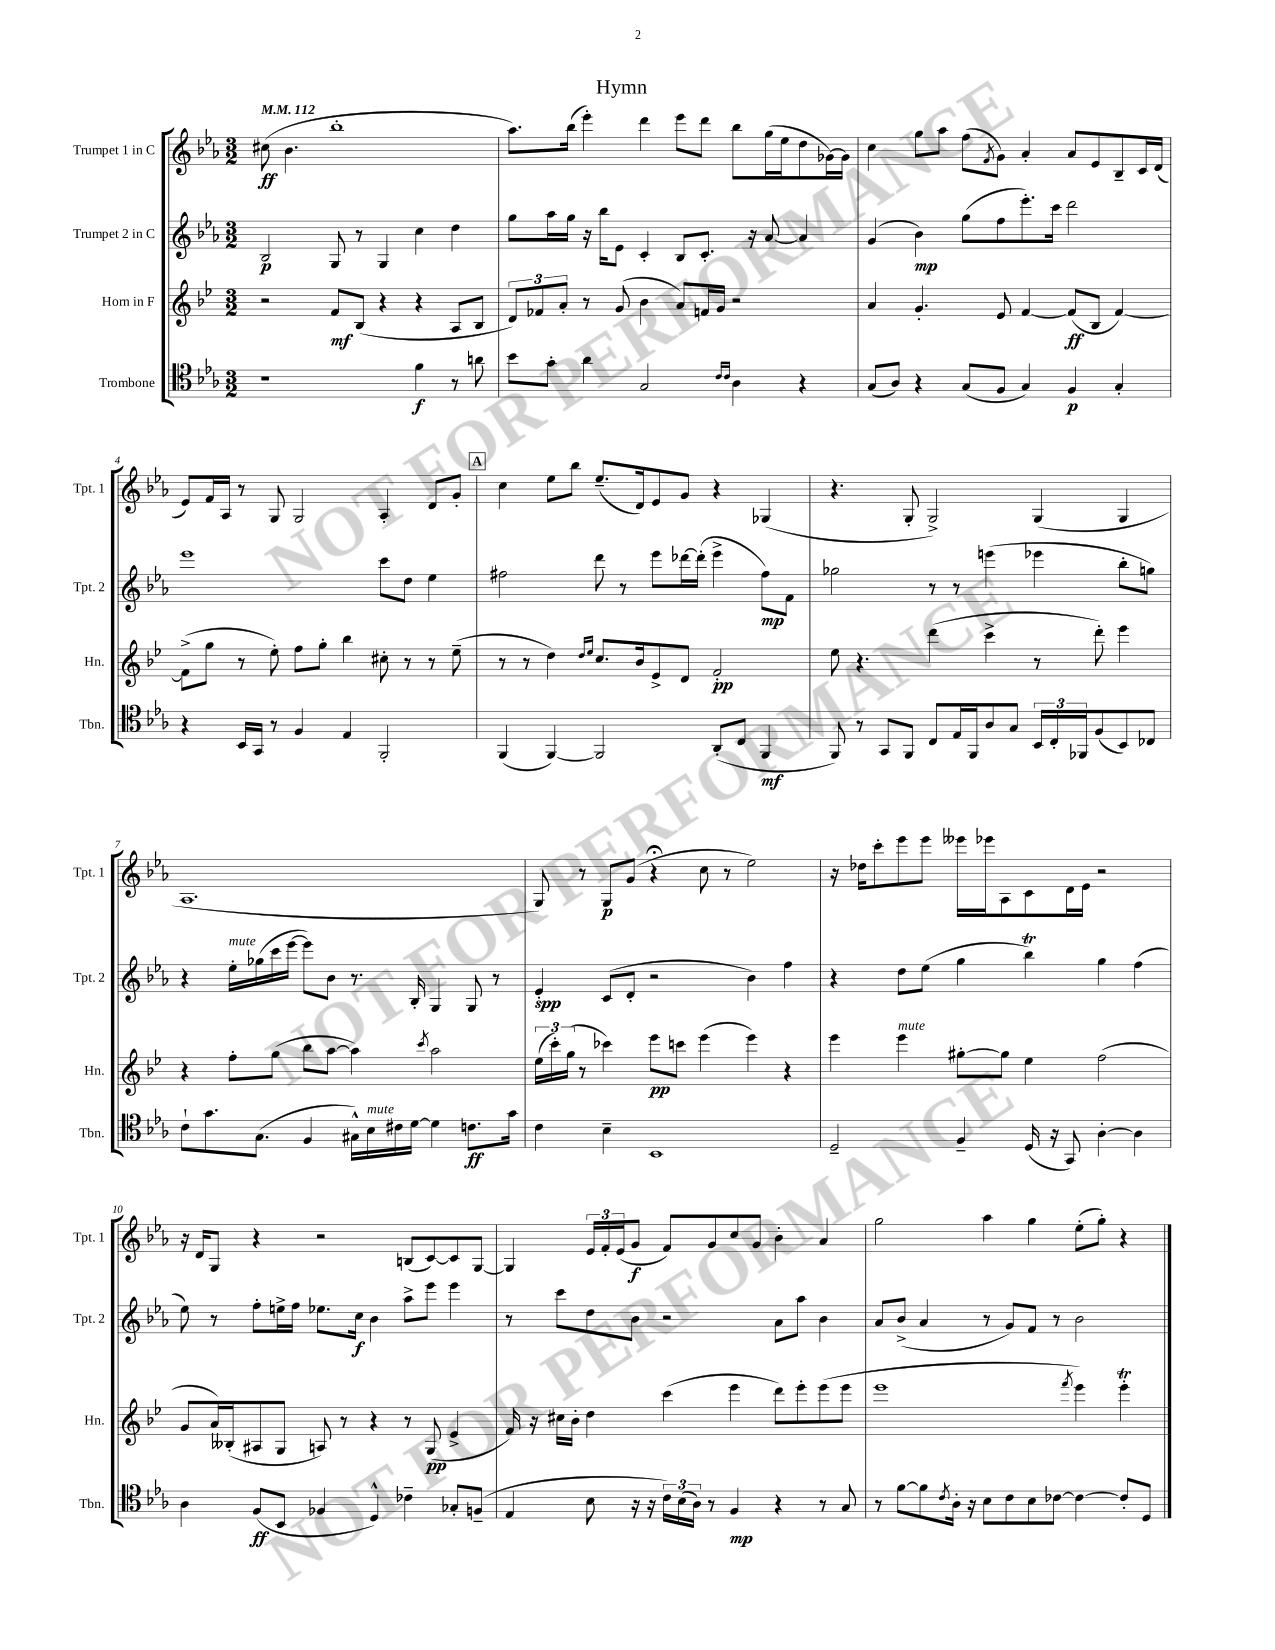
\header { title = "Hymn" }
<<
\new StaffGroup <<
\new Staff = "s0" \with { instrumentName = "Trumpet 1 in C" shortInstrumentName = "Tpt. 1" } {
    \clef treble \key ees \major \numericTimeSignature \time 3/2 \tempo 4 = 112
    cis''8\ff( bes'4. bes''1-. |
    aes''8.) bes''16( ees'''4-.) d'''4 ees'''8 d'''8 bes''8 g''16( ees''16 d''8 ges'16~) ges'16 |
    c''4 g''8 aes''8 f''8( \acciaccatura { f'8 } g'8) aes'4-. aes'8 ees'8 bes8-- c'16 d'16( |
    ees'8) f'16 aes16 r8 g8 g2 aes4-. d'8 g'8-. |
    \mark \markup { \box "A" } c''4 ees''8 bes''8 ees''8.--( d'16) ees'8 g'8 r4 ges4( |
    r4. g8-. g2->) g4( g4 |
    aes1. |
    g8) r8 g8\p g'8( r4\fermata c''8 r8 ees''2) |
    r16 des''16 c'''8-. ees'''8 ees'''8 eeses'''16 ees'''16 aes8 c'8 d'16 ees'16 r2 |
    r16 d'16 g8 r4 r2 b8( c'8~) c'8 g8~ |
    g4 \tuplet 3/2 { ees'16 f'16-. ees'16( } g'8\f f'8) g'8 c''8 g'8 bes'4-. aes'4 |
    g''2 aes''4 g''4 ees''8-.( g''8-.) r4 \bar "|." |
}
\new Staff = "s1" \with { instrumentName = "Trumpet 2 in C" shortInstrumentName = "Tpt. 2" } {
    \clef treble \key ees \major \numericTimeSignature \time 3/2
    bes2\p g8 r8 g4 c''4 d''4 |
    g''8 aes''16 g''16 r16 bes''16 ees'8 c'4-. bes8 c'8.-. r16 aes'8~ aes'4 |
    g'4( bes'4\mp) g''8( f''8 ees'''8.-.) c'''16 d'''2 |
    ees'''1 c'''8 d''8 ees''4 |
    \mark \markup { \box "A" } fis''2 d'''8 r8 ees'''8 des'''16~ des'''16-.( ees'''4-> fis''8\mp) f'8 |
    ges''2 r8 r8 e'''4( ees'''4 bes''8-. g''8) |
    r4 ees''16-.^\markup { \italic "mute" } ges''16( c'''16 ees'''16~ ees'''8) bes'8 r8. bes16-. g4 g8 r8 |
    ees'4-.\spp c'8( d'8-. r2 bes'4) f''4 |
    r4 d''8 ees''8( g''4 bes''4\trill) g''4 f''4( |
    ees''8) r8 f''8-. e''16-> f''16 ees''8. c''16\f bes'4 aes''8-> ees'''8 ees'''4 |
    r8 c'''8 d''8 bes'8 r2 aes'8 aes''8 bes'4 |
    aes'8 bes'8->( aes'4 r8 g'8) f'8 r8 bes'2 \bar "|." |
}
\new Staff = "s2" \with { instrumentName = "Horn in F" shortInstrumentName = "Hn." } {
    \clef treble \key bes \major \numericTimeSignature \time 3/2
    r2 f'8\mf bes8( r4 r4 a8 bes8 |
    \tuplet 3/2 { d'8) fes'8 a'8-. } r8 g'8( bes'4 a'8) f'16 g'16 r2 |
    a'4 g'4.-. ees'8 f'4~ f'8\ff( bes8 f'4~) |
    f'8->( g''8 r8 ees''8-.) f''8 g''8-. bes''4 cis''8-. r8 r8 ees''8--( |
    \mark \markup { \box "A" } r8 r8 d''4) \grace { d''16 ees''16 } c''8. bes'16 ees'8-> d'8 f'2-.\pp |
    ees''8 r4. d'''4( c'''4-> r8 d'''8-.) ees'''4 |
    r4 f''8-. g''8( bes''8 a''8~ a''4) \acciaccatura { c'''8 } a''2 |
    \tuplet 3/2 { ees''16( c'''16-.) g''16( } r8 ces'''4) ees'''8\pp c'''8 ees'''4( ees'''4) r4 |
    ees'''4 ees'''4^\markup { \italic "mute" } gis''8~-. gis''8 ees''4 f''2( |
    g'8 a'16) beses16-.( ais8 g8 a8) r8 r4 r8 g8\pp( ees'4-> |
    f'16) r16 cis''16 bes'16-. d''4 c'''4( ees'''4 d'''8) ees'''8-. ees'''8( ees'''8 |
    ees'''1 \acciaccatura { f'''8 } ees'''4) ees'''4-.\trill \bar "|." |
}
\new Staff = "s3" \with { instrumentName = "Trombone" shortInstrumentName = "Tbn." } {
    \clef tenor \key ees \major \numericTimeSignature \time 3/2
    r1 f'4\f r8 a'8 |
    bes'8 g'8-. aes'4 g2 \grace { c'16 c'16 } aes4 r4 |
    g8( aes8) r4 g8( f8 g4) f4\p g4-. |
    r4 bes,16 g,16 r8 f4 ees4 f,2-. |
    \mark \markup { \box "A" } f,4( f,4~) f,2 aes,8-.( c8 f,4\mf |
    f,8) r8 g,8 f,8 c8 ees16 f,16 aes8 g8 \tuplet 3/2 { bes,16 c16-. fes,16 } f8( bes,8) ces8 |
    c'8-! g'8. g8.( f4 gis16-^) bes16^\markup { \italic "mute" } cis'16 d'16~ d'4 c'8.\ff g'16 |
    c'4 bes4-- bes,1 |
    d2-- f4-- d16( r16 g,8) aes4~-. aes4 |
    aes4 f8\ff( bes,8 fes4 d4-^) ces'4-- ges8-. f8--( |
    ees4 bes8 r16 r16 \tuplet 3/2 { c'16) bes16( aes16) } r8 f4\mp r4 r8 g8 |
    r8 f'8~ f'8 \acciaccatura { c'8 } aes16-. r16 bes8 c'8 bes8 ces'8~ ces'4~ ces'8-. d8 \bar "|." |
}
>>
>>
